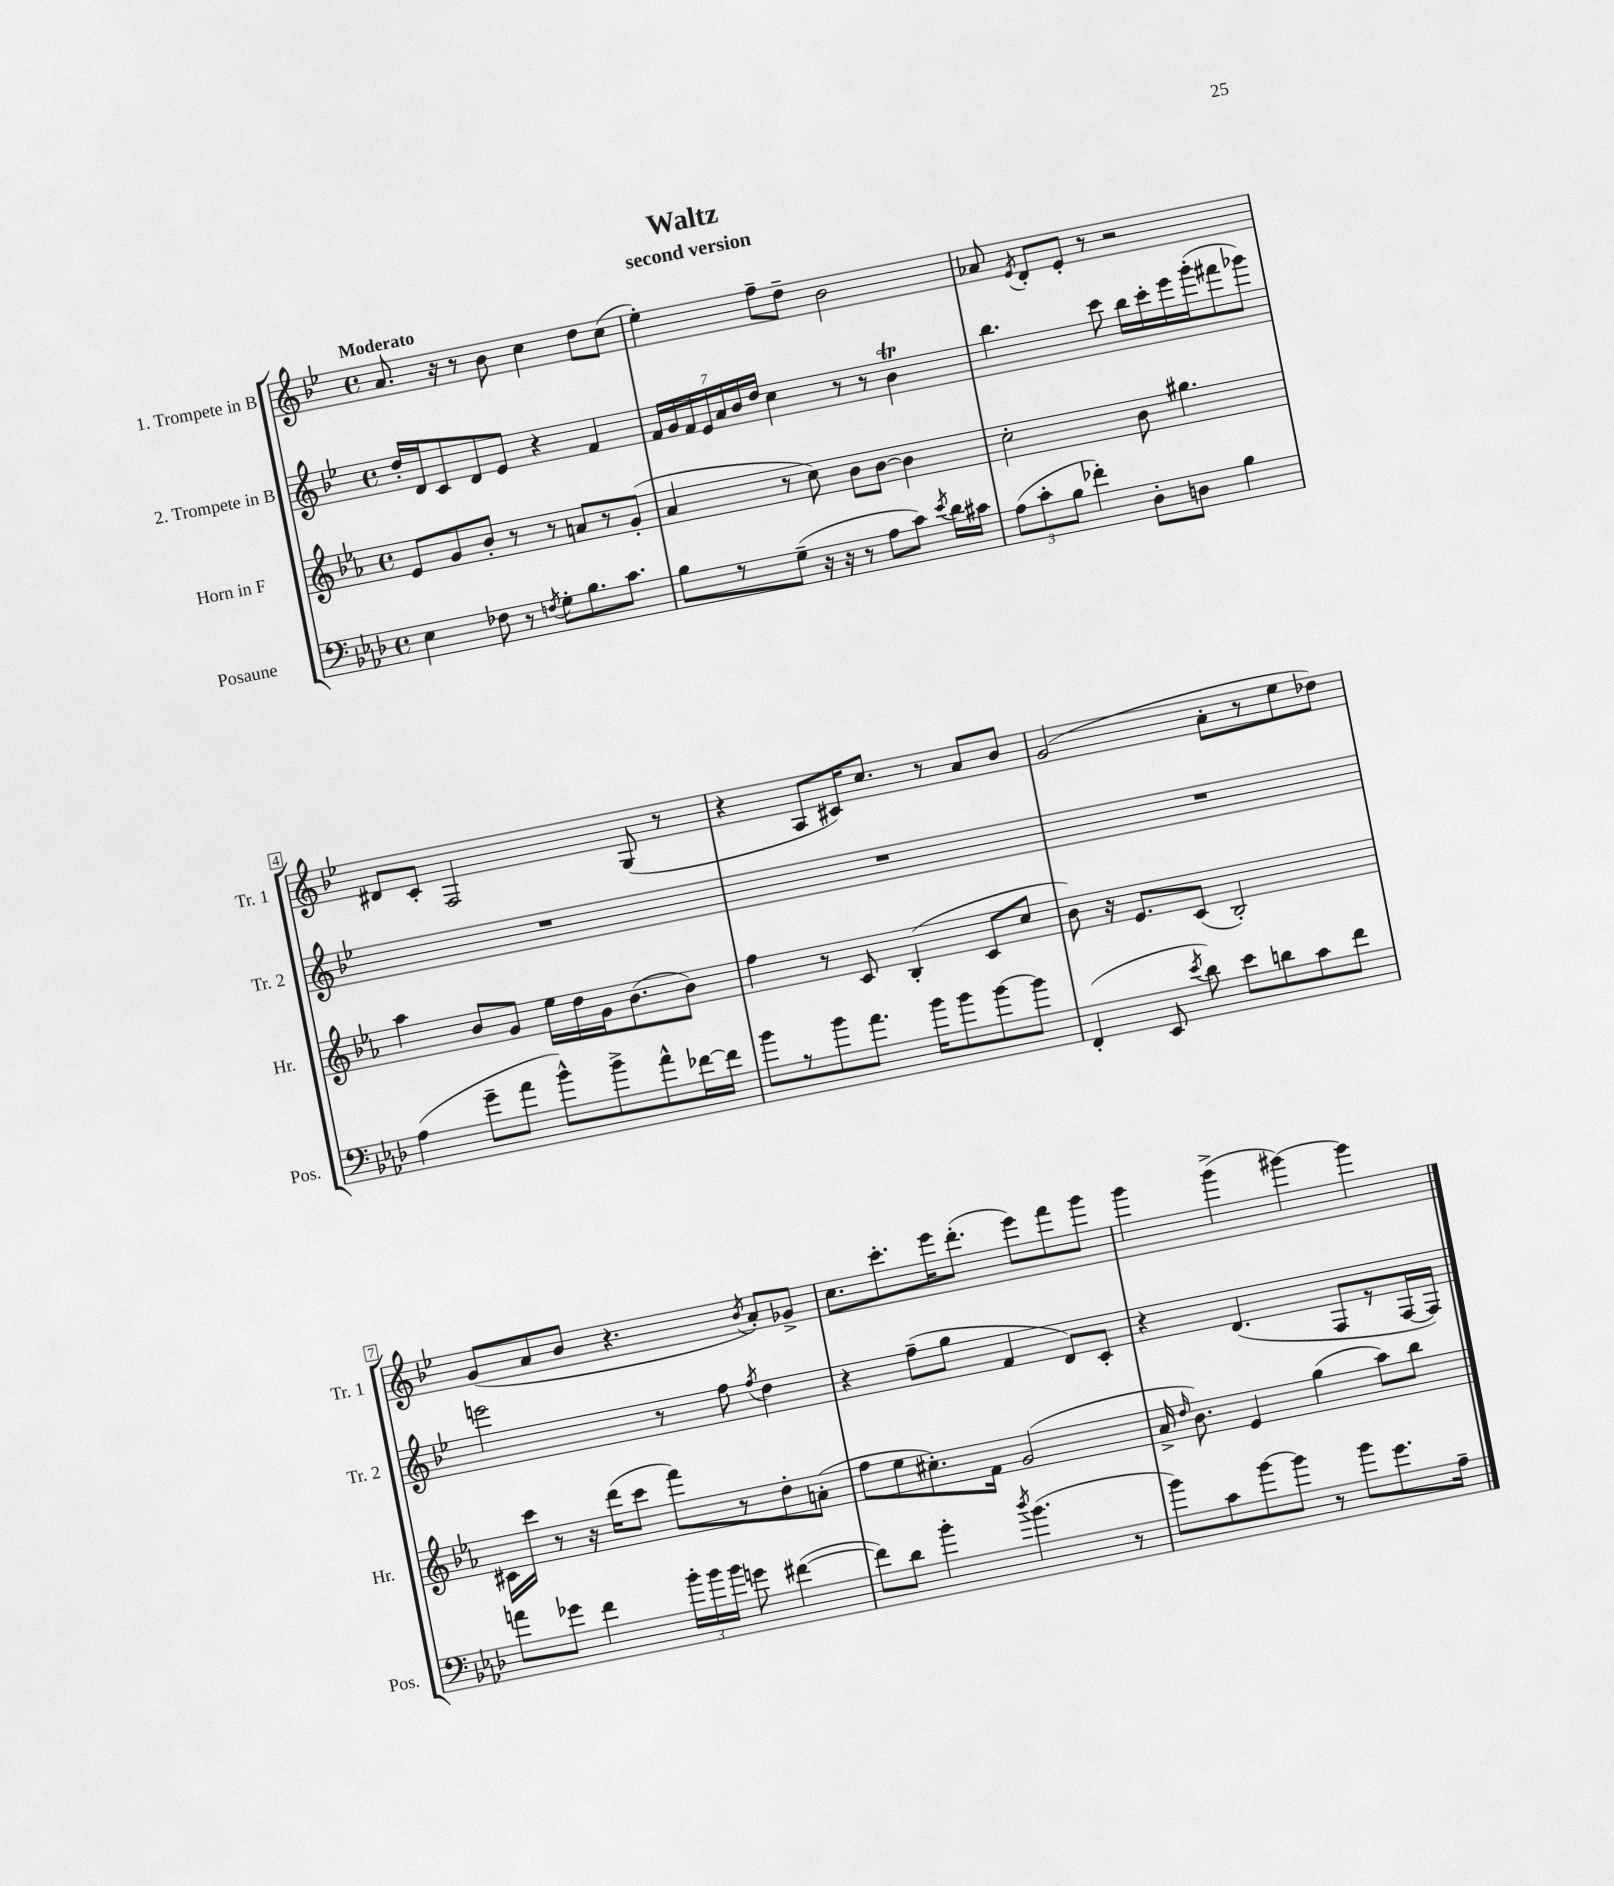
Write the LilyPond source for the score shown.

\header { title = "Waltz" subtitle = "second version" }
<<
\new StaffGroup <<
\new Staff = "s0" \with { instrumentName = "1. Trompete in B" shortInstrumentName = "Tr. 1" } {
    \clef treble \key bes \major \defaultTimeSignature \time 4/4 \tempo "Moderato"
    \autoBeamOff a'8. r16 r8 bes'8 c''4 d''8[ c''8]( |
    ees''4-.) f''8[-- d''8]-- bes'2 |
    aes'8 \acciaccatura { ees'8 } d'8[-. ees'8]-. r8 r2 |
    dis'8[ c'8]-. f2 g8( r8 |
    r4 a8[ cis'16) c''8.] r8 a'8[ bes'8] |
    g'2( a'8[-. r8 ees''8 des''8]) |
    g'8[( a'8 bes'8] r4. \acciaccatura { bes'8 } a'8[-.) ges'8]-> |
    c''8.[ c'''8.-. ees'''16 d'''8.]-.( ees'''8[) f'''8 g'''8] |
    g'''4 g'''4->( gis'''4~) gis'''4 \bar "|." |
}
\new Staff = "s1" \with { instrumentName = "2. Trompete in B" shortInstrumentName = "Tr. 2" } {
    \clef treble \key bes \major \defaultTimeSignature \time 4/4
    \autoBeamOff d''16[-. d'16 c'8 d'8 ees'8] r4 f'4 |
    \tuplet 7/4 { f'16[ g'16 f'16 ees'16 a'16 bes'16 d''16] } c''4 r8 r8 bes'4\trill |
    bes''4. c'''8 bes''16[ c'''16-. ees'''16 g'''16-.( fis'''8 ges'''8]) |
    R1 |
    R1 |
    R1 |
    e'''2 r8 f''8 \acciaccatura { f''8 } d''4 |
    r4 f''8[--( g''8] f'4 d'8[) c'8]-. |
    r4 d'4.( f8[ r8 f16~ f16]) \bar "|." |
}
\new Staff = "s2" \with { instrumentName = "Horn in F" shortInstrumentName = "Hr." } {
    \clef treble \key ees \major \defaultTimeSignature \time 4/4
    \autoBeamOff ees'8[ g'8 bes'8]-. r8 r8 a'8[ r8 g'8]-.( |
    aes'4 r8 c''8) bes'8[ bes'8]~ bes'4 |
    c''2-. bes'8 gis''4. |
    aes''4 bes'8[ g'8] ees''16[ d''16 g'16 bes'8.( bes'8]) |
    f''4 r8 c'8 bes4-.( c'8[ c''8] |
    bes'8) r16 ees'8.[ c'8]( bes2-.) |
    cis'16[ c'''16] r8 r16 d'''16[( c'''8] f'''8[) r8 d''8-. a'8]-.( |
    f''8[ ees''8 cis''8.-.) f'16] g'2( |
    aes'16-> \grace { d''16 } bes'8.) ees'4 g''4( aes''8[) bes''8] \bar "|." |
}
\new Staff = "s3" \with { instrumentName = "Posaune" shortInstrumentName = "Pos." } {
    \clef bass \key aes \major \defaultTimeSignature \time 4/4
    \autoBeamOff ees4 fes8 r8 \acciaccatura { f8 } g8[-. bes8. c'8.] |
    bes8[ r8 g8]--( r16 r16 r8 aes8[ c'8]) \acciaccatura { ees'8 } des'16[ cis'16] |
    \tuplet 3/2 { aes8[( c'8-. bes8] } fes'4-.) des8[-. d8] bes4 |
    aes4( g'8[-- aes'8] bes'8[-^) bes'8-> aes'8-^ fes'16~ fes'16] |
    bes'8[ r8 bes'8 aes'8.] bes'16[ bes'8 bes'8~ bes'8] |
    f,4-.( ees,8 \acciaccatura { ees'8 } des'8) ees'8[ d'8 c'8 f'8] |
    a'8[ ges'8] f'4 \tuplet 3/2 { bes'16[-. bes'16 bes'16] } g'8 fis'4~( |
    fis'8[) des'8] bes'4-. \acciaccatura { des''8 } bes'4.( r8 |
    bes'8[) c'8 bes'8~ bes'8] r8 bes'8[ g'8. aes16]-- \bar "|." |
}
>>
>>
\layout { \context { \Score \override BarNumber.stencil = #(make-stencil-boxer 0.1 0.3 ly:text-interface::print) } }
